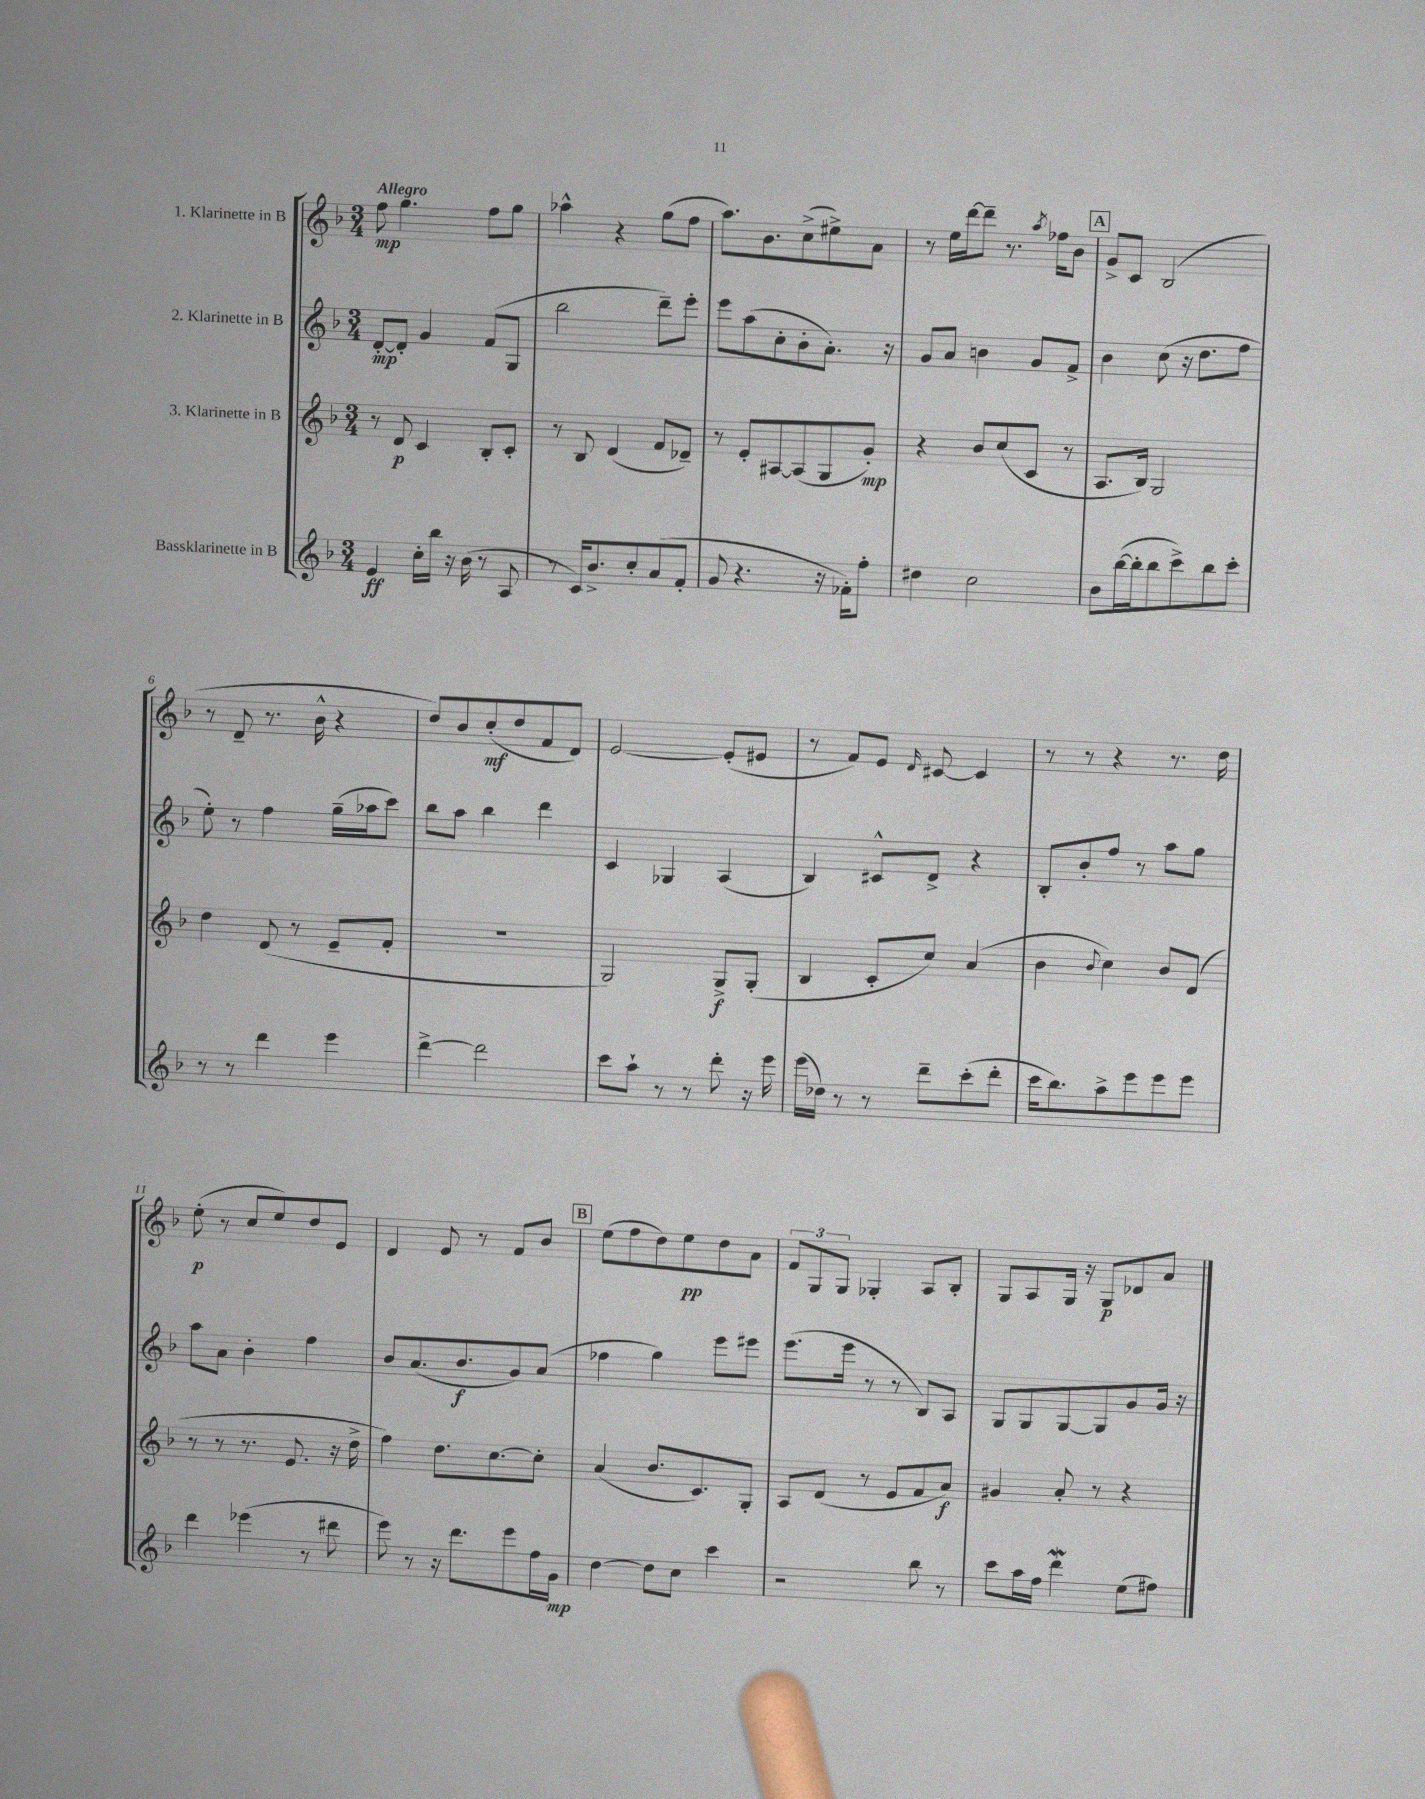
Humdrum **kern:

**kern	**dynam	**kern	**dynam	**kern	**dynam	**kern	**dynam
*part4	*part4	*part3	*part3	*part2	*part2	*part1	*part1
*staff4	*staff4	*staff3	*staff3	*staff2	*staff2	*staff1	*staff1
*I"Bassklarinette in B	*	*I"3. Klarinette in B	*	*I"2. Klarinette in B	*	*I"1. Klarinette in B	*
*clefG2	*	*clefG2	*	*clefG2	*	*clefG2	*
*k[b-]	*	*k[b-]	*	*k[b-]	*	*k[b-]	*
*M3/4	*	*M3/4	*	*M3/4	*	*M3/4	*
=1	=1	=1	=1	=1	=1	=1	=1
!	!	!	!	!	!	!LO:TX:a:B:t=Allegro	!
4e/	ff	8r	.	[8d'/L	mp	8ff\	mp
.	.	8d/	p	8d'/J]	.	4.gg\	.
16cc'\LL	.	4c/	.	4g/	.	.	.
16bb-\JJ	.	.	.	.	.	.	.
16r	.	.	.	.	.	.	.
(16b-\	.	.	.	.	.	.	.
8r	.	8B-'/L	.	(8f/L	.	8ff\L	.
8A/	.	8c'/J	.	8G/J	.	8gg\J	.
=2	=2	=2	=2	=2	=2	=2	=2
8r	.	8r	.	2bb-\	.	4aa-X^^\	.
16c/KL)	.	8B-/	.	.	.	.	.
8.b-^/	.	.	.	.	.	.	.
.	.	(4d/	.	.	.	4r	.
8cc'/	.	.	.	.	.	.	.
(8a/	.	8f/L	.	8ddd~\L)	.	(8gg\L	.
8f'/J	.	8d-X~/J)	.	8eee'\J	.	8ff\J	.
=3	=3	=3	=3	=3	=3	=3	=3
8g/	.	8r	.	8eee\L	.	8.aa\L)	.
4.r	.	8e'/L	.	(8aa\	.	.	.
.	.	.	.	.	.	8.b-\	.
.	.	[8A#X/	.	8cc'\	.	.	.
.	.	(8A#/]	.	8b-'\	.	(8cc^\	.
16r	.	8G/	.	8.a'\J)	.	8ee#X^\)	.
16f-X'\KL)	.	.	.	.	.	.	.
8ff'\J	.	8g'/J)	mp	.	.	8a\J	.
.	.	.	.	16r	.	.	.
=4	=4	=4	=4	=4	=4	=4	=4
4dd#X\	.	4r	.	8g/L	.	8r	.
.	.	.	.	8a/J	.	16ee\LL	.
.	.	.	.	.	.	[16ddd\J	.
2cc\	.	8b-/L	.	4bn\	.	8ddd~\J]	.
.	.	(8cc/	.	.	.	8.r	.
.	.	8c/J	.	8g/L	.	.	.
.	.	.	.	.	.	8qaa/	.
.	.	.	.	.	.	16ff-X\KL	.
.	.	8r	.	8f^/J	.	8b-\J	.
!!LO:REH:place=s1:t=A
=5	=5	=5	=5	=5	=5	=5	=5
8b-\L	.	8.A/L	.	4b-\	.	8g^/L	.
([16bb-\L	.	.	.	.	.	8c/J	.
16bb-'\J]	.	16B-/Jk)	.	.	.	.	.
8bb-\	.	2G/	.	(8cc\	.	(2B-/	.
8ccc^\)	.	.	.	16r	.	.	.
.	.	.	.	8.dd\L	.	.	.
8bb-\	.	.	.	.	.	.	.
8ccc'\J	.	.	.	8ff\J	.	.	.
!!LO:LB:g=z
=6	=6	=6	=6	=6	=6	=6	=6
8r	.	4dd\	.	8ee'\)	.	8r	.
8r	.	.	.	8r	.	8d~/	.
4ddd\	.	(8d/	.	4ff\	.	8.r	.
.	.	8r	.	.	.	.	.
.	.	.	.	.	.	16b-^^\	.
4eee\	.	8e~/L	.	(16gg~\LL	.	4r	.
.	.	.	.	16aa-X\J	.	.	.
.	.	8f'/J	.	8ccc\J)	.	.	.
=7	=7	=7	=7	=7	=7	=7	=7
[4ddd^\	.	2.r	.	8bb-\L	.	8dd/L)	.
.	.	.	.	8aa\J	.	8b-/	.
2ddd\]	.	.	.	4bb-\	.	(8cc'/	mf
.	.	.	.	.	.	8dd/	.
.	.	.	.	4ddd\	.	8f/	.
.	.	.	.	.	.	8d/J)	.
=8	=8	=8	=8	=8	=8	=8	=8
8ccc\L	.	2G/)	.	4c/	.	[2e/	.
8aa`\J	.	.	.	.	.	.	.
8r	.	.	.	4G-X/	.	.	.
8r	.	.	.	.	.	.	.
8ddd'\	.	8G^/L	f	(4A/	.	(8e'/L]	.
16r	.	(8G'/J	.	.	.	8e#X/J	.
16eee\	.	.	.	.	.	.	.
=9	=9	=9	=9	=9	=9	=9	=9
(16eee\LL	.	4B-/	.	4B-/)	.	8r	.
16dd-X\JJ)	.	.	.	.	.	.	.
8r	.	.	.	.	.	8f/L)	.
8r	.	8c'/L	.	8c#X^^/L	.	8e/J	.
.	.	.	.	.	.	16qqd/	.
8ddd~\L	.	8cc/J)	.	8d^/J	.	[8c#X/	.
(8ccc'\	.	(4a/	.	4r	.	4c#/]	.
8ddd'\J	.	.	.	.	.	.	.
=10	=10	=10	=10	=10	=10	=10	=10
16ccc\KL	.	4b-\	.	8B-'/L	.	8r	.
8.bb-\)	.	.	.	.	.	.	.
.	.	.	.	8b-'/	.	8r	.
.	.	8qqb-/	.	.	.	.	.
8aa^\	.	4cc\)	.	8ff/J	.	4r	.
8eee\	.	.	.	8r	.	.	.
8eee\	.	8b-/L	.	8aa\L	.	8.r	.
8eee\J	.	(8d/J	.	8gg\J	.	.	.
.	.	.	.	.	.	16dd\	.
!!LO:LB:g=z
=11	=11	=11	=11	=11	=11	=11	=11
4ddd\	.	8r	.	8aa\L	.	(8ee'\	p
.	.	8r	.	8a\J	.	8r	.
(4eee-X\	.	8.r	.	4b-'\	.	8cc/L	.
.	.	.	.	.	.	8ee/)	.
.	.	8.e/	.	.	.	.	.
8r	.	.	.	4ff\	.	8dd/	.
8ddd#X\	.	16r	.	.	.	8e/J	.
.	.	16dd^\	.	.	.	.	.
=12	=12	=12	=12	=12	=12	=12	=12
8eee\)	.	4ff\)	.	8b-/L	.	4d/	.
8r	.	.	.	(8.a/	.	.	.
16r	.	8.dd\L	.	.	.	8e/	.
8.ddd\L	.	.	.	8.b-/	f	.	.
.	.	.	.	.	.	8r	.
.	.	[8.cc\	.	.	.	.	.
8eee\	.	.	.	8g/)	.	8f/L	.
16ff\L	.	8cc'\J]	.	(8a/J	.	8b-/J	.
16g\JJ	mp	.	.	.	.	.	.
!!LO:REH:place=s1:t=B
=13	=13	=13	=13	=13	=13	=13	=13
[4dd\	.	(4a/	.	4ff-X\	.	(8ee\L	.
.	.	.	.	.	.	8ff\	.
8dd\L]	.	8.b-/L	.	4gg\)	.	8dd\)	.
8cc\J	.	.	.	.	.	8ee\	pp
.	.	8.c/)	.	.	.	.	.
4ccc\	.	.	.	8eee\L	.	8dd\	.
.	.	8G'/J	.	8eee#X\J	.	8a\J	.
=14	=14	=14	=14	=14	=14	=14	=14
2r	.	8A/L	.	(8.eee\L	.	12f/L	.
.	.	.	.	.	.	12G/	.
.	.	(8d/J	.	.	.	.	.
.	.	.	.	.	.	12G/J	.
.	.	.	.	16eee\Jk	.	.	.
.	.	8r	.	8r	.	4G-X'/	.
.	.	8e/L	.	8r	.	.	.
8bb-\	.	8f/	.	8B-/L)	.	8A/L	.
8r	.	8a/J)	f	8A/J	.	8B-'/J	.
=15	=15	=15	=15	=15	=15	=15	=15
8ccc\L	.	4g#X/	.	8G/L	.	8G/L	.
16aa\L	.	.	.	8G/	.	8A/	.
16ff\JJ	.	.	.	.	.	.	.
4dddW\	.	8a'/	.	[8G/	.	16G/Jk	.
.	.	.	.	.	.	16r	.
.	.	8r	.	8G/]	.	8G/L	p
(8ee\L	.	4r	.	8g/	.	8d-X/	.
8ff#X\J)	.	.	.	16g/Jk	.	8a/J	.
.	.	.	.	16r	.	.	.
==	==	==	==	==	==	==	==
*-	*-	*-	*-	*-	*-	*-	*-
